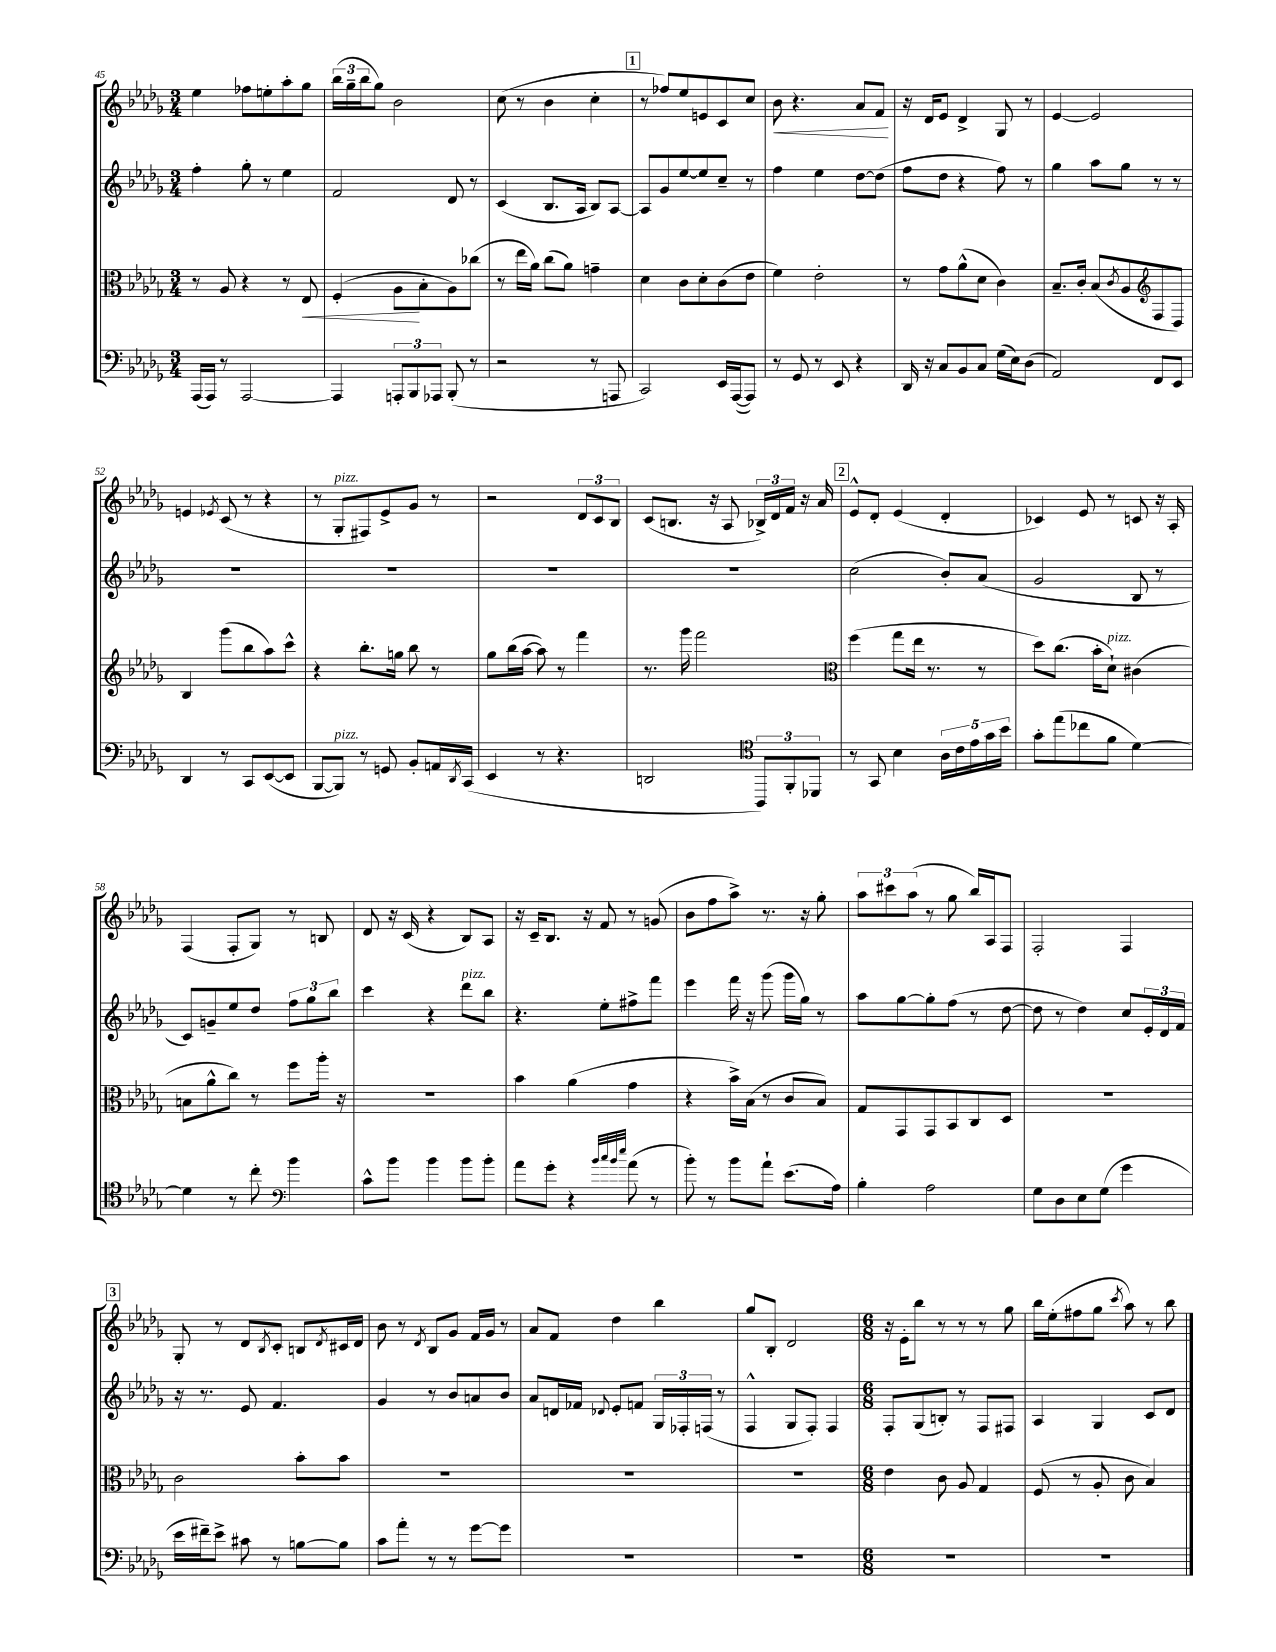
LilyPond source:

<<
\new StaffGroup <<
\new Staff = "s0" {
    \clef treble \key des \major \numericTimeSignature \time 3/4
    ees''4 fes''8 e''8-. aes''8-. ges''8 |
    \tuplet 3/2 { bes''16( ges''16-- bes''16 } ges''8) bes'2 |
    c''8( r8 bes'4 c''4-. |
    \mark \markup { \box "1" } r8 fes''8) ees''8 e'8 c'8 c''8 |
    bes'8\< r4. aes'8 f'8\! |
    r16 des'16 ees'8 des'4-> ges8 r8 |
    ees'4~ ees'2 |
    e'4 \acciaccatura { ees'8 } c'8( r8 r4 |
    r8 ges8-.^\markup { \italic "pizz." } fis8) ees'8-> ges'8 r8 |
    r2 \tuplet 3/2 { des'8 c'8 bes8 } |
    c'8( b8. r16 aes8 \tuplet 3/2 { bes16->) des'16 f'16 } r16 aes'16 |
    \mark \markup { \box "2" } ees'8-^ des'8-. ees'4( des'4-. |
    ces'4) ees'8 r8 c'8 r16 aes16-. |
    f4( f8-. ges8) r8 b8 |
    des'8 r16 c'16( r4 bes8) aes8 |
    r16 c'16-- bes8. r16 f'8 r8 g'8( |
    bes'8 f''8 aes''8->) r8. r16 ges''8-. |
    \tuplet 3/2 { aes''8 cis'''8 aes''8( } r8 ges''8 bes''16) aes16 f8 |
    f2-. f4 |
    \mark \markup { \box "3" } ges8-. r8 des'8 \acciaccatura { bes8 } c'8-. b8 \acciaccatura { des'8 } cis'16 des'16 |
    bes'8 r8 \acciaccatura { des'8 } bes8 ges'8 f'16 ges'16 r8 |
    aes'8 f'8 des''4 bes''4 |
    ges''8 bes8-. des'2 |
    \numericTimeSignature \time 6/8 r16 ees'16-. bes''8 r8 r8 r8 ges''8 |
    bes''16 ees''16-.( fis''8 ges''8 \acciaccatura { c'''8 } aes''8) r8 bes''8 \bar "|." |
}
\new Staff = "s1" {
    \clef treble \key des \major \numericTimeSignature \time 3/4
    f''4-. ges''8-. r8 ees''4 |
    f'2 des'8 r8 |
    c'4( bes8. aes16 bes8) aes8~ |
    \mark \markup { \box "1" } aes8 ges'8 ees''8~ ees''8 c''8-- r8 |
    f''4 ees''4 des''8~ des''8( |
    f''8 des''8 r4 f''8) r8 |
    ges''4 aes''8 ges''8 r8 r8 |
    R2. |
    R2. |
    R2. |
    R2. |
    \mark \markup { \box "2" } c''2( bes'8-.) aes'8( |
    ges'2 bes8 r8 |
    c'8) g'8-- ees''8 des''8 \tuplet 3/2 { f''8 ges''8 bes''8 } |
    c'''4 r4 des'''8^\markup { \italic "pizz." } bes''8 |
    r4. ees''8-. fis''8-> f'''8 |
    ees'''4 f'''16 r16 ges'''8( ges'''16 ges''16) r8 |
    aes''8 ges''8~ ges''8-. f''8( r8 des''8~ |
    des''8 r8 des''4) c''8 \tuplet 3/2 { ees'16-. des'16 f'16 } |
    \mark \markup { \box "3" } r16 r8. ees'8 f'4. |
    ges'4 r8 bes'8 a'8 bes'8 |
    aes'8 d'16 fes'16 \appoggiatura { des'8 } ees'8-. f'8 \tuplet 3/2 { ges16 fes16-. f16( } r8 |
    f4-^ ges8 f8-.) f4 |
    \numericTimeSignature \time 6/8 f8-. ges8( b8-.) r8 f8 fis8 |
    aes4 ges4 c'8 des'8 \bar "|." |
}
\new Staff = "s2" {
    \clef alto \key des \major \numericTimeSignature \time 3/4
    r8 aes8 r4 r8 ees8\< |
    f4-.( aes8\! bes8-. aes8) ces''8( |
    r8 ees''16 aes'16) c''8( aes'8) g'4-- |
    \mark \markup { \box "1" } des'4 c'8 des'8-. c'8( ees'8 |
    f'4) ees'2-. |
    r8 ges'8 aes'8-^( des'8 c'4) |
    bes8.-- c'16-. bes8( \acciaccatura { c'8 } aes8 f8 des8) |
    \clef treble bes4 ges'''8( bes''8 aes''8) c'''8-^ |
    r4 bes''8.-. g''16 bes''8 r8 |
    ges''8 bes''16( aes''16~ aes''8) r8 f'''4 |
    r8. ges'''16 f'''2 |
    \mark \markup { \box "2" } \clef alto f''4( ges''8 ees''16 r8. r8 |
    des''8) c''8.( bes'16-. des'8-!^\markup { \italic "pizz." }) cis'4( |
    b8 aes'8-^ c''8) r8 f''8 aes''16-. r16 |
    R2. |
    bes'4 aes'4( ges'4 |
    r4 bes'16->) bes16( r8 c'8 bes8) |
    ges8 ges,8 ges,8 bes,8 c8 des8 |
    R2. |
    \mark \markup { \box "3" } c'2 bes'8-. bes'8 |
    R2. |
    R2. |
    R2. |
    \numericTimeSignature \time 6/8 ees'4 c'8 aes8 ges4 |
    f8( r8 aes8-. c'8 bes4) \bar "|." |
}
\new Staff = "s3" {
    \clef bass \key des \major \numericTimeSignature \time 3/4
    aes,,16( aes,,16) r8 aes,,2~ |
    aes,,4 \tuplet 3/2 { a,,8-. bes,,8 aes,,8 } bes,,8-.( r8 |
    r2 r8 a,,8 |
    \mark \markup { \box "1" } c,2) ees,16 aes,,16~( aes,,8) |
    r8 ges,8 r8 ees,8 r4 |
    des,16 r16 c8 bes,8 c8 ges16( ees16) des8( |
    aes,2) f,8 ees,8 |
    des,4 r8 c,8 ees,8~( ees,8 |
    bes,,8~ bes,,8^\markup { \italic "pizz." }) r8 g,8 bes,8-. a,16 \acciaccatura { des,8 } c,16( |
    ees,4 r8 r4. |
    d,2 \tuplet 3/2 { aes,,8) f,8-. des,8 } |
    \mark \markup { \box "2" } \clef tenor r8 ges,8 bes4 \tuplet 5/4 { aes16 c'16 ees'16 ges'16 bes'16 } |
    ges'8-. ees''8( ces''8 f'8 des'4~) |
    des'4 r8 c''8-. bes'4 |
    \clef bass c'8-^ bes'8 bes'4 bes'8 bes'8-. |
    aes'8 ges'8-. r4 \grace { bes'32 c''32 bes'32 ees''32 } aes'8( r8 |
    bes'8-.) r8 bes'8 aes'8-! ees'8.( aes16) |
    bes4-. aes2 |
    ges8 des8 ees8 ges8( ges'4 |
    \mark \markup { \box "3" } ees'16 fis'16--) ees'8-> cis'8 r8 b8~ b8 |
    c'8 aes'8-. r8 r8 ges'8~ ges'8 |
    R2. |
    R2. |
    \numericTimeSignature \time 6/8 R2. |
    R2. \bar "|." |
}
>>
>>
\layout { \context { \Score currentBarNumber = #45 } }
